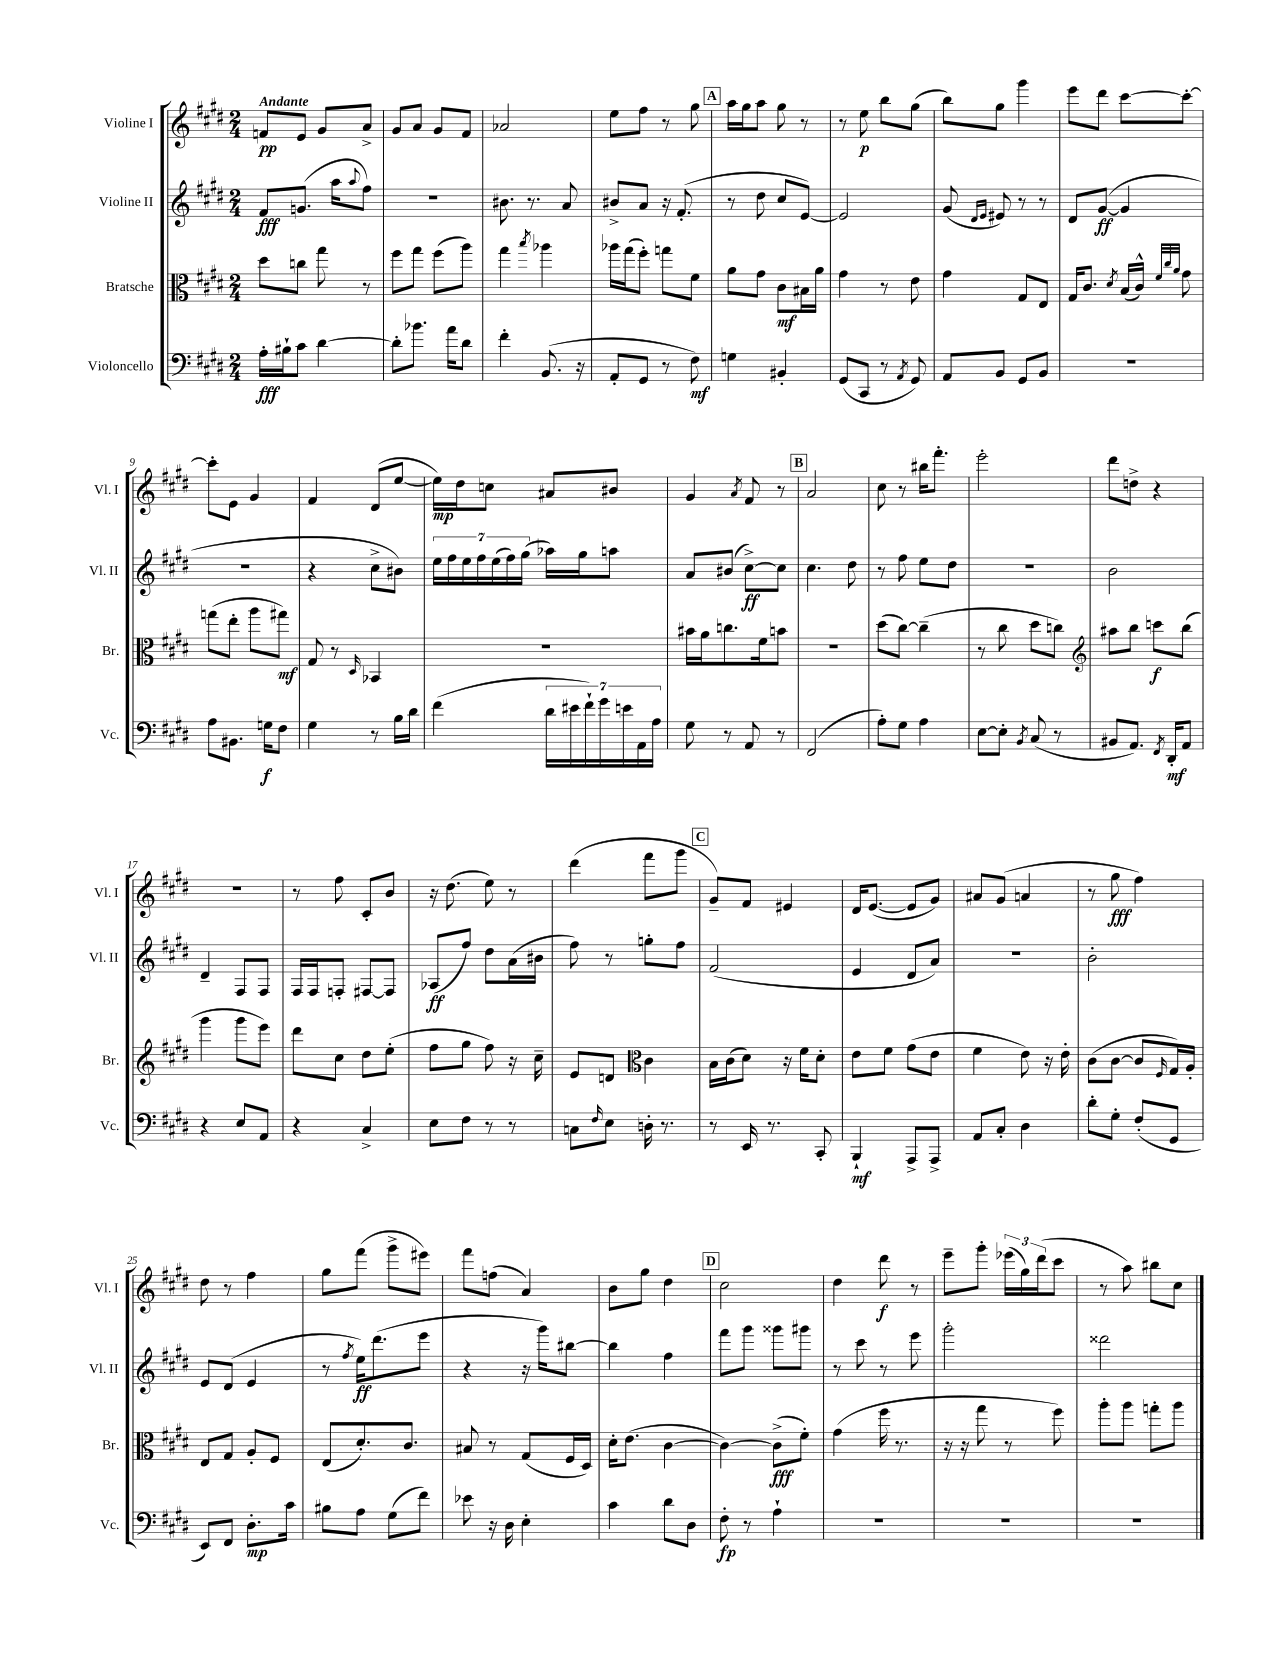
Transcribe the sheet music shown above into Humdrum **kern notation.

**kern	**dynam	**kern	**dynam	**kern	**dynam	**kern	**dynam
*part4	*part4	*part3	*part3	*part2	*part2	*part1	*part1
*staff4	*staff4	*staff3	*staff3	*staff2	*staff2	*staff1	*staff1
*I"Violoncello	*	*I"Bratsche	*	*I"Violine II	*	*I"Violine I	*
*I'Vc.	*	*I'Br.	*	*I'Vl. II	*	*I'Vl. I	*
*clefF4	*	*clefC3	*	*clefG2	*	*clefG2	*
*k[f#c#g#d#]	*	*k[f#c#g#d#]	*	*k[f#c#g#d#]	*	*k[f#c#g#d#]	*
*M2/4	*	*M2/4	*	*M2/4	*	*M2/4	*
=1	=1	=1	=1	=1	=1	=1	=1
!	!	!	!	!	!	!LO:TX:a:B:t=Andante	!
16A'\LL	fff	8dd#\L	.	8f#/L	fff	8fn/L	pp
16B#X`\J	.	.	.	.	.	.	.
8c#\J	.	8ccn\J	.	(8.gn/J	.	8e/J	.
[4d#\	.	8gg#\	.	.	.	8g#/L	.
.	.	.	.	16aa\KL	.	.	.
.	.	.	.	8qqaa/	.	.	.
.	.	8r	.	8ff#\J)	.	8a^/J	.
=2	=2	=2	=2	=2	=2	=2	=2
8d#'\L]	.	8ff#\L	.	2r	.	8g#/L	.
8.b-X\J	.	8gg#\J	.	.	.	8a/J	.
.	.	(8ff#\L	.	.	.	8g#/L	.
16a\KL	.	.	.	.	.	.	.
8d#\J	.	8aa\J)	.	.	.	8f#/J	.
=3	=3	=3	=3	=3	=3	=3	=3
4f#'\	.	4gg#\	.	8.b#X\	.	2a-X/	.
.	.	.	.	8.r	.	.	.
.	.	8qbb/	.	.	.	.	.
(8.BB/	.	4aa-X\	.	.	.	.	.
.	.	.	.	8a/	.	.	.
16r	.	.	.	.	.	.	.
=4	=4	=4	=4	=4	=4	=4	=4
8AA'/L	.	16aa-X\LL	.	8b#X^/L	.	8ee\L	.
.	.	(16gg#\J	.	.	.	.	.
8GG#/J	.	8ff#'\J)	.	8a/J	.	8ff#\J	.
8r	.	8ggn\L	.	16r	.	8r	.
.	.	.	.	(8.f#'/	.	.	.
8F#\)	mf	8f#\J	.	.	.	8gg#\	.
!!LO:REH:place=s1:t=A
=5	=5	=5	=5	=5	=5	=5	=5
4Gn\	.	8a\L	.	8r	.	16aa\LL	.
.	.	.	.	.	.	16gg#\J	.
.	.	8g#\J	.	8dd#\	.	8aa\J	.
4BB#X'/	.	8c#\L	mf	8cc#/L	.	8gg#\	.
.	.	16B#X\L	.	[8e/J)	.	8r	.
.	.	16a\JJ	.	.	.	.	.
=6	=6	=6	=6	=6	=6	=6	=6
(8GG#/L	.	4g#\	.	2e/]	.	8r	.
8CC#/J	.	.	.	.	.	8ee\	p
8r	.	8r	.	.	.	8bb\L	.
8qAA/	.	.	.	.	.	.	.
8GG#/)	.	8e\	.	.	.	(8gg#\J	.
=7	=7	=7	=7	=7	=7	=7	=7
8AA/L	.	4g#\	.	(8g#/	.	8bb\L)	.
.	.	.	.	16qqd#/LL	.	.	.
.	.	.	.	16qqe/JJ	.	.	.
8BB/J	.	.	.	8e#X/)	.	8gg#\J	.
8GG#/L	.	8G#/L	.	8r	.	4ggg#\	.
8BB/J	.	8E/J	.	8r	.	.	.
=8	=8	=8	=8	=8	=8	=8	=8
2r	.	16G#/KL	.	8d#/L	.	8eee\L	.
.	.	8.c#/J	.	.	.	.	.
.	.	.	.	([8g#/J	ff	8ddd#\J	.
.	.	8qd#/	.	.	.	.	.
.	.	(16B/LL	.	4g#/]	.	[8ccc#\L	.
.	.	16c#^^/JJ)	.	.	.	.	.
.	.	32qqf#/LLL	.	.	.	.	.
.	.	32qqcc#/	.	.	.	.	.
.	.	32qqa/JJJ	.	.	.	.	.
.	.	8g#\	.	.	.	8ccc#'\J_	.
!!LO:LB:g=z
=9	=9	=9	=9	=9	=9	=9	=9
8A\L	.	(8ggn\L	.	2r	.	8ccc#'\L]	.
8.BB#X\J	.	8ee'\J	.	.	.	8e\J	.
.	.	8aa\L	.	.	.	4g#/	.
16Gn\KL	f	.	.	.	.	.	.
8F#\J	.	8gg#X\J)	mf	.	.	.	.
=10	=10	=10	=10	=10	=10	=10	=10
4G#\	.	8G#/	.	4r	.	4f#/	.
.	.	8r	.	.	.	.	.
.	.	16qqD#/	.	.	.	.	.
8r	.	4BB-X/	.	8cc#^\L	.	(8d#/L	.
16B\LL	.	.	.	8b#X\J)	.	[8ee/J	.
16d#\JJ	.	.	.	.	.	.	.
=11	=11	=11	=11	=11	=11	=11	=11
(4f#\	.	2r	.	28ee\LL	.	16ee\LL])	mp
.	.	.	.	28ff#\	.	.	.
.	.	.	.	.	.	16dd#\J	.
.	.	.	.	28ee\	.	.	.
.	.	.	.	28ff#\	.	.	.
.	.	.	.	.	.	8ccn\J	.
.	.	.	.	(28ee\	.	.	.
.	.	.	.	28ff#\)	.	.	.
.	.	.	.	(28gg#\JJ	.	.	.
28d#\LL	.	.	.	16aa-X\LL)	.	8a#X/L	.
28e#X\	.	.	.	.	.	.	.
.	.	.	.	16gg#\J	.	.	.
28f#`\)	.	.	.	.	.	.	.
28g#\	.	.	.	.	.	.	.
.	.	.	.	8aan\J	.	8b#X/J	.
28en\	.	.	.	.	.	.	.
28AA\	.	.	.	.	.	.	.
28A\JJ	.	.	.	.	.	.	.
=12	=12	=12	=12	=12	=12	=12	=12
8G#\	.	16b#X\LL	.	8a/L	.	4g#/	.
.	.	16a\J	.	.	.	.	.
8r	.	8.ccn\	.	(8b#X/J	.	.	.
.	.	.	.	.	.	8qa/	.
8AA/	.	.	.	[8cc#^\L)	ff	8f#/	.
.	.	16f#\k	.	.	.	.	.
8r	.	8bn\J	.	8cc#\J]	.	8r	.
!!LO:REH:place=s1:t=B
=13	=13	=13	=13	=13	=13	=13	=13
(2FF#/	.	2r	.	4.cc#\	.	2a/	.
.	.	.	.	8dd#\	.	.	.
=14	=14	=14	=14	=14	=14	=14	=14
8A'\L)	.	(8dd#\L	.	8r	.	8cc#\	.
8G#\J	.	[8cc#\J)	.	8ff#\	.	8r	.
4A\	.	(4cc#~\]	.	8ee\L	.	16bb#X\KL	.
.	.	.	.	.	.	8.fff#'\J	.
.	.	.	.	8dd#\J	.	.	.
=15	=15	=15	=15	=15	=15	=15	=15
[8E\L	.	8r	.	2r	.	2eee'\	.
8E'\J]	.	8cc#\	.	.	.	.	.
8qBB/	.	.	.	.	.	.	.
(8C#/	.	8dd#\L	.	.	.	.	.
8r	.	8ccn\J)	.	.	.	.	.
=16	=16	=16	=16	=16	=16	=16	=16
*	*	*clefG2	*	*	*	*	*
8BB#X/L	.	8aa#X\L	.	2b\	.	8ddd#\L	.
8.AA/J)	.	8bb\J	.	.	.	8ddn^\J	.
.	.	8cccn\L	f	.	.	4r	.
8qFF#/	.	.	.	.	.	.	.
16DD#'/KL	mf	.	.	.	.	.	.
8AA/J	.	(8bb\J	.	.	.	.	.
!!LO:LB:g=z
=17	=17	=17	=17	=17	=17	=17	=17
4r	.	4ggg#\	.	4d#~/	.	2r	.
8E/L	.	8ggg#\L	.	8F#/L	.	.	.
8AA/J	.	8eee\J)	.	8F#/J	.	.	.
=18	=18	=18	=18	=18	=18	=18	=18
4r	.	8ddd#\L	.	16F#/LL	.	8r	.
.	.	.	.	16F#/J	.	.	.
.	.	8cc#\J	.	8Fn'/J	.	8ff#\	.
4C#^/	.	8dd#\L	.	[8F#X/L	.	8c#'/L	.
.	.	(8ee'\J	.	8F#/J]	.	8b/J	.
=19	=19	=19	=19	=19	=19	=19	=19
8E\L	.	8ff#\L	.	(8A-X/L	ff	16r	.
.	.	.	.	.	.	(8.dd#\	.
8F#\J	.	8gg#\J	.	8ff#/J)	.	.	.
8r	.	8ff#\)	.	8dd#\L	.	8ee\)	.
8r	.	16r	.	(16a\L	.	8r	.
.	.	16cc#~\	.	16b#X\JJ	.	.	.
=20	=20	=20	=20	=20	=20	=20	=20
8Cn\L	.	8e/L	.	8ff#\)	.	(4ddd#\	.
16qqF#/	.	.	.	.	.	.	.
8E\J	.	8dn/J	.	8r	.	.	.
*	*	*clefC3	*	*	*	*	*
16Dn'\	.	4c#\	.	8ggn'\L	.	8fff#\L	.
8.r	.	.	.	.	.	.	.
.	.	.	.	8ff#\J	.	8ggg#\J	.
!!LO:REH:place=s1:t=C
=21	=21	=21	=21	=21	=21	=21	=21
8r	.	16B\LL	.	(2f#/	.	8g#~/L)	.
.	.	(16c#\J	.	.	.	.	.
16EE/	.	8d#\J)	.	.	.	8f#/J	.
8.r	.	.	.	.	.	.	.
.	.	16r	.	.	.	4e#X/	.
.	.	16f#\KL	.	.	.	.	.
8CC#'/	.	8d#'\J	.	.	.	.	.
=22	=22	=22	=22	=22	=22	=22	=22
4BBB`/	mf	8e\L	.	4e/	.	16d#/KL	.
.	.	.	.	.	.	([8.e/J	.
.	.	8f#\J	.	.	.	.	.
8AAA^/L	.	(8g#\L	.	8d#/L	.	8e/L]	.
8AAA^/J	.	8e\J	.	8a/J)	.	8g#/J)	.
=23	=23	=23	=23	=23	=23	=23	=23
8AA/L	.	4f#\	.	2r	.	8a#X/L	.
8C#'/J	.	.	.	.	.	(8g#/J	.
4D#\	.	8e\)	.	.	.	4an/	.
.	.	16r	.	.	.	.	.
.	.	16e'\	.	.	.	.	.
=24	=24	=24	=24	=24	=24	=24	=24
8d#'\L	.	(8c#\L	.	2b'\	.	8r	.
8G#'\J	.	[8c#\J	.	.	.	8gg#\	fff
(8F#'/L	.	8c#/L]	.	.	.	4ff#\)	.
.	.	16qqF#/	.	.	.	.	.
8GG#/J	.	16G#/L)	.	.	.	.	.
.	.	16A'/JJ	.	.	.	.	.
!!LO:LB:g=z
=25	=25	=25	=25	=25	=25	=25	=25
8EE/L)	.	8E/L	.	8e/L	.	8dd#\	.
8FF#/J	.	8G#/J	.	(8d#/J	.	8r	.
8.D#'\L	mp	8A'/L	.	4e/	.	4ff#\	.
.	.	8F#/J	.	.	.	.	.
16c#\Jk	.	.	.	.	.	.	.
=26	=26	=26	=26	=26	=26	=26	=26
8B#X\L	.	(8E/L	.	8r	.	8gg#\L	.
.	.	.	.	8qff#/	.	.	.
8A\J	.	8.d#'/)	.	16ee\KL)	ff	(8fff#\J	.
.	.	.	.	(8.ddd#\	.	.	.
(8G#\L	.	.	.	.	.	8ggg#^\L	.
.	.	8.c#/J	.	.	.	.	.
8f#\J)	.	.	.	8eee\J	.	8eee#X\J)	.
=27	=27	=27	=27	=27	=27	=27	=27
8e-X\	.	8B#X/	.	4r	.	8fff#\L	.
16r	.	8r	.	.	.	(8ffn\J	.
16D#\	.	.	.	.	.	.	.
4E'\	.	(8G#/L	.	16r	.	4a/)	.
.	.	.	.	16ggg#\KL)	.	.	.
.	.	16F#/L	.	[8bb#X\J	.	.	.
.	.	16D#/JJ)	.	.	.	.	.
=28	=28	=28	=28	=28	=28	=28	=28
4c#\	.	16d#'\KL	.	4bb#\]	.	8b\L	.
.	.	(8.e\J	.	.	.	.	.
.	.	.	.	.	.	8gg#\J	.
8d#\L	.	[4c#\	.	4ff#\	.	4dd#\	.
8D#\J	.	.	.	.	.	.	.
!!LO:REH:place=s1:t=D
=29	=29	=29	=29	=29	=29	=29	=29
8F#'\	fp	4c#\_)	.	8fff#\L	.	2cc#\	.
8r	.	.	.	8ggg#\J	.	.	.
4A`\	.	(8c#^\L]	fff	8ggg##X\L	.	.	.
.	.	8f#'\J)	.	8ggg#X\J	.	.	.
=30	=30	=30	=30	=30	=30	=30	=30
2r	.	(4g#\	.	8r	.	4dd#\	.
.	.	.	.	8ccc#\	.	.	.
.	.	16ff#\	.	8r	.	8ddd#\	f
.	.	8.r	.	.	.	.	.
.	.	.	.	8eee\	.	8r	.
=31	=31	=31	=31	=31	=31	=31	=31
2r	.	16r	.	2ggg#'\	.	8eee~\L	.
.	.	16r	.	.	.	.	.
.	.	8gg#\	.	.	.	8ggg#'\J	.
.	.	8r	.	.	.	(24eee-X\LL	.
.	.	.	.	.	.	24gg#\)	.
.	.	.	.	.	.	(24ddd#\J	.
.	.	8ff#\)	.	.	.	8ccc#\J	.
=32	=32	=32	=32	=32	=32	=32	=32
2r	.	8aa'\L	.	2ddd##X\	.	8r	.
.	.	8aa\J	.	.	.	8aa\)	.
.	.	8ggn'\L	.	.	.	8bb#X\L	.
.	.	8aa\J	.	.	.	8cc#\J	.
==	==	==	==	==	==	==	==
*-	*-	*-	*-	*-	*-	*-	*-
